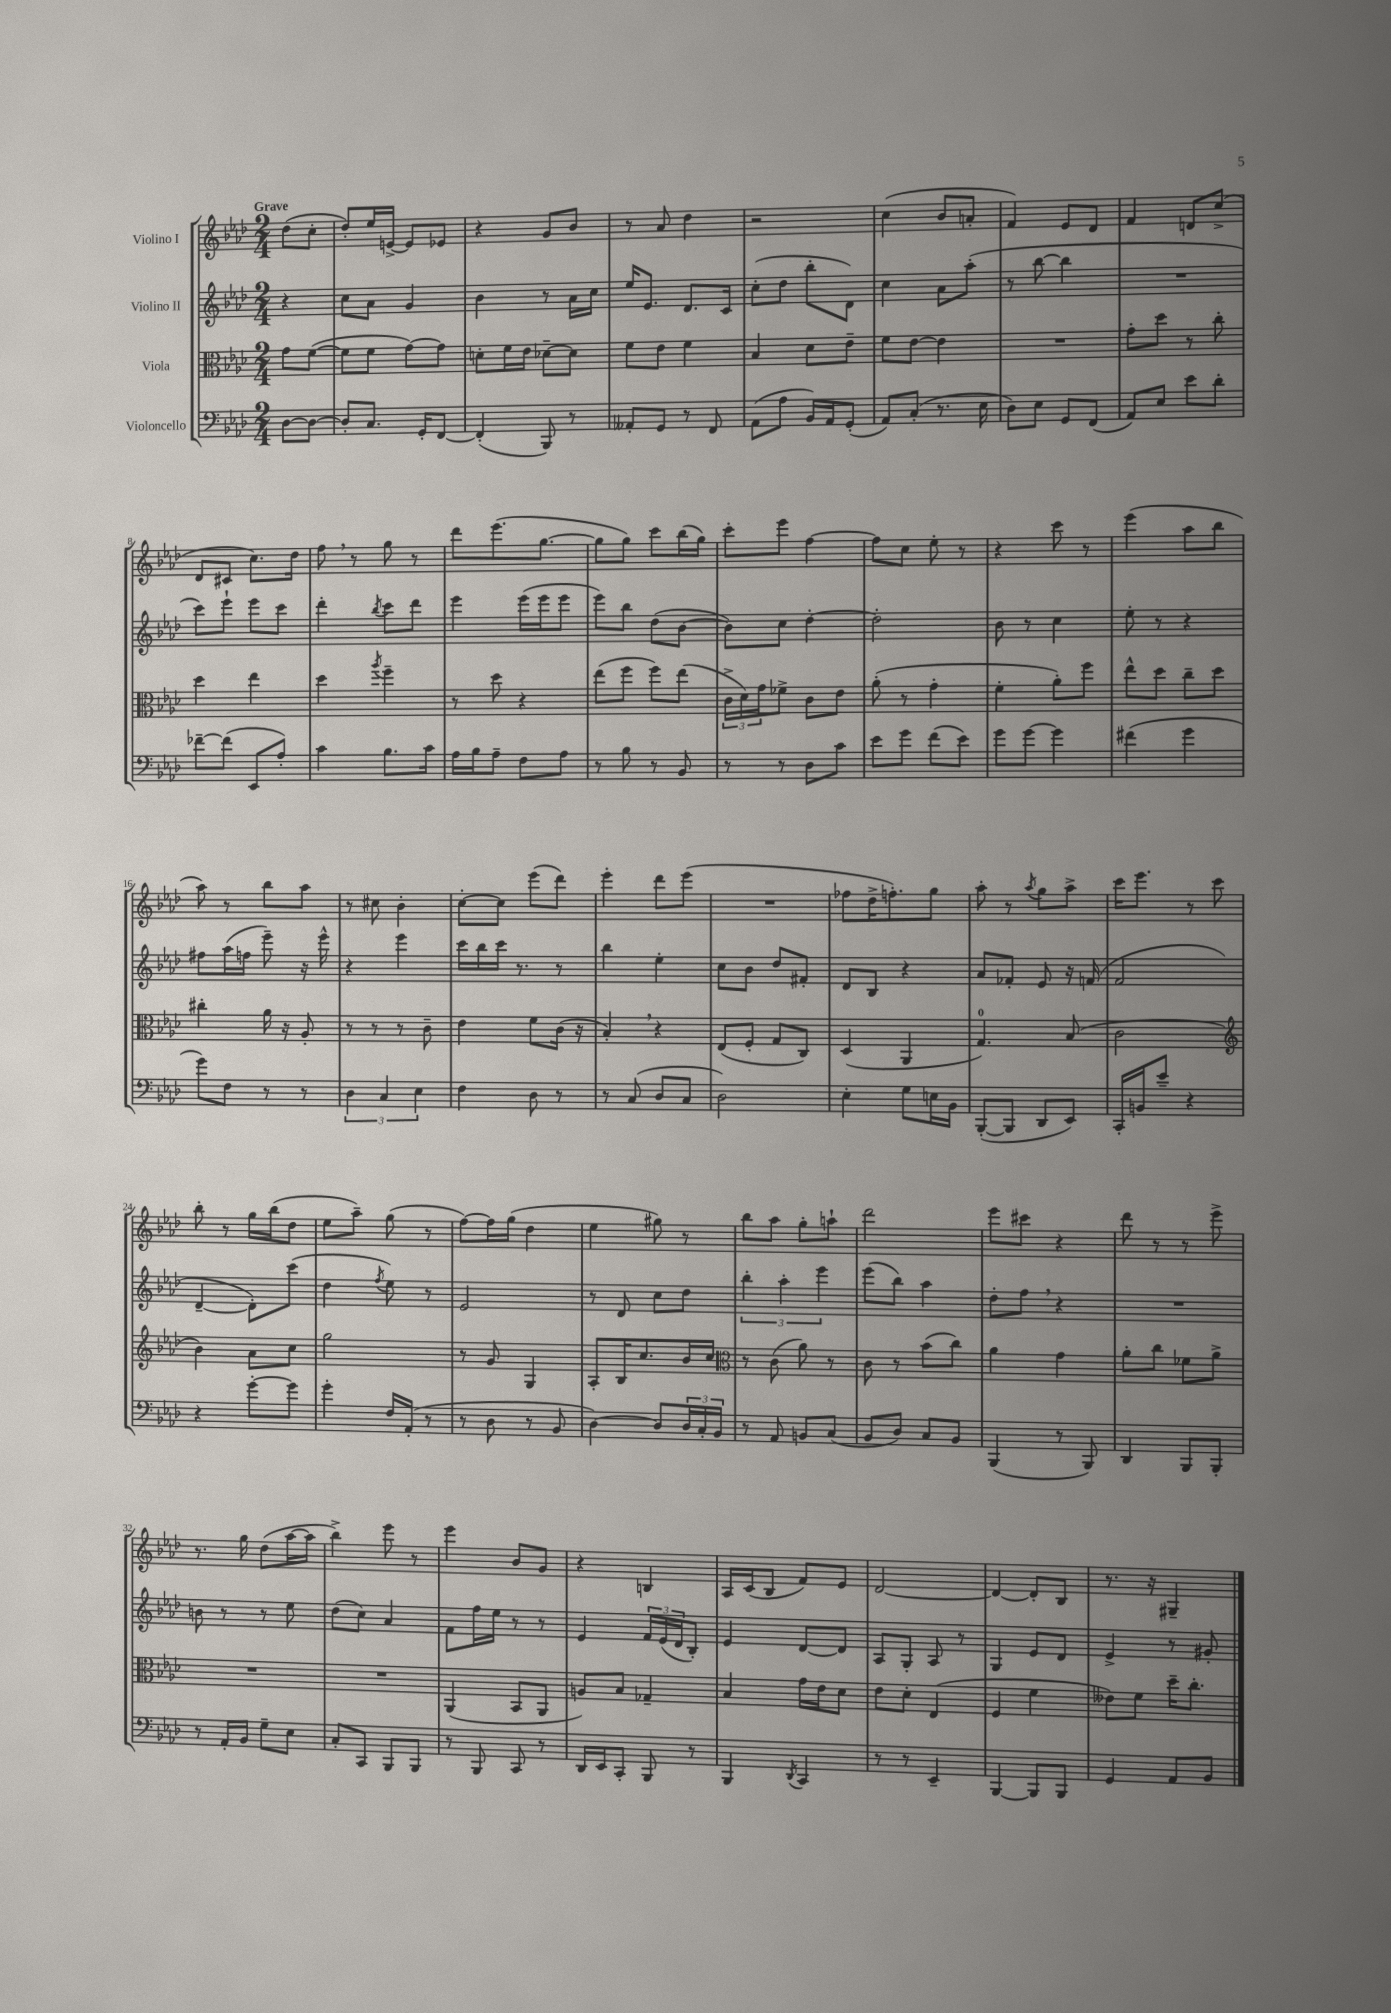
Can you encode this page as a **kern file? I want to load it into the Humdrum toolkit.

**kern	**kern	**kern	**kern
*part4	*part3	*part2	*part1
*staff4	*staff3	*staff2	*staff1
*I"Violoncello	*I"Viola	*I"Violino II	*I"Violino I
*clefF4	*clefC3	*clefG2	*clefG2
*k[b-e-a-d-]	*k[b-e-a-d-]	*k[b-e-a-d-]	*k[b-e-a-d-]
*M2/4	*M2/4	*M2/4	*M2/4
=	=	=	=
!	!	!	!LO:TX:a:B:t=Grave
[8D-\L	8g\L	4r	(8dd-\L
8D-\J_	([8f\J	.	8cc'\J
=1	=1	=1	=1
8D-'/L]	8f\L]	8cc\L	8dd-'/L)
8.C/J	8f\J	8a-\J	16ee-/L
.	.	.	[16en^/JJ
.	[8g\L)	4g/	8e/L]
16GG'/KL	.	.	.
[8FF/J	8g\J]	.	8e-X/J
=2	=2	=2	=2
(4FF'/]	8dn'\L	4b-\	4r
.	16f\L	.	.
.	16e-\JJ	.	.
8BBB-/)	[8d-X~\L	8r	8g/L
8r	8d-\J]	16a-\LL	8b-/J
.	.	16cc\JJ	.
=3	=3	=3	=3
8AA--X'/L	8f\L	16ee-/KL	8r
.	.	8.e-/J	.
8GG/J	8e-\J	.	8a-/
8r	4f\	8.d-/L	4dd-\
8FF/	.	.	.
.	.	16c/Jk	.
=4	=4	=4	=4
(8AA-\L	4B-/	(8cc'\L	2r
8A-\J	.	8dd-\J	.
16BB-/LL)	8d-\L	8bb-'\L	.
16AA-/J	.	.	.
(8GG'/J	8e-~\J	8d-\J)	.
=5	=5	=5	=5
8AA-/L)	8f\L	4cc\	(4cc\
(8C'/J	[8e-\J	.	.
8.r	4e-\]	8a-\L	8b-/L
.	.	(8aa-'\J	8an'/J
16E-\	.	.	.
=6	=6	=6	=6
8D-\L)	2r	8r	4f/)
8E-\J	.	[8bb-\	.
8GG/L	.	4bb-\]	8e-/L
(8FF/J	.	.	8d-/J
=7	=7	=7	=7
8AA-/L)	8g'\L	2r	4f/
8E-/J	8dd-\J	.	.
8e-\L	8r	.	8dn/L
8d-'\J	8cc'\	.	(8cc^/J
!!LO:LB:g=z
=8	=8	=8	=8
[8f-X~\L	4dd-\	8ccc\L)	8d-/L
(8f-\J]	.	8eee-`\J	8c#X/J
8EE-/L	4ee-\	8eee-\L	8.cc\L)
8A-'/J)	.	8ccc\J	.
.	.	.	16dd-\Jk
=9	=9	=9	=9
4c\	4dd-\	4ddd-'\	8ff,\
.	.	.	8r
.	8qaa-/	8qbb-/	.
8.B-\L	4ff~\	8ccc\L	8gg\
.	.	8ddd-\J	8r
16c\Jk	.	.	.
=10	=10	=10	=10
16A-\LL	8r	4eee-\	8ddd-\L
16B-\J	.	.	.
8A-~\J	8dd-\	.	(8.eee-\
8F\L	4r	(16eee-\LL	.
.	.	16eee-\J	[8.gg\J
8A-\J	.	8eee-\J	.
=11	=11	=11	=11
8r	(8ee-\L	8eee-\L)	8gg\L]
8B-\	8ff\J	8bb-\J	8gg\J)
8r	8ff\L)	(8dd-\L	8ccc\L
8BB-/	(8ee-\J	[8b-\J	(16bb-\L
.	.	.	16gg\JJ)
=12	=12	=12	=12
8r	24c^\LL	8b-\L])	8ccc'\L
.	24d-\)	.	.
.	24g\J	.	.
8r	8f-X^\J	8cc\J	8eee-\J
8D-\L	8c\L	[4dd-'\	[4ff\
8c\J	8e-\J	.	.
=13	=13	=13	=13
8e-\L	(8a-'\	2dd-'\]	8ff\L]
8g\J	8r	.	8cc\J
(8f\L	4g'\	.	8ee-'\
8e-\J)	.	.	8r
=14	=14	=14	=14
8g\L	4f'\	8b-\	4r
[8g\J	.	8r	.
4g\]	8a-'\L)	4cc\	8ccc\
.	8ff\J	.	8r
=15	=15	=15	=15
(4f#X\	8ee-^^\L	8ee-'\	(4eee-\
.	8dd-\J	8r	.
4g\	8cc~\L	4r	8aa-\L
.	8dd-\J	.	8bb-\J
!!LO:LB:g=z
=16	=16	=16	=16
8g\L)	4cc#X'\	8ff#X\L	8aa-\)
8F\J	.	(16aa-\L	8r
.	.	16ffn\JJ	.
8r	16a-\	8eee-~\)	8bb-\L
.	16r	.	.
8r	8A-'/	16r	8aa-\J
.	.	16eee-^^\	.
=17	=17	=17	=17
6D-\	8r	4r	8r
.	8r	.	8cc#X\
6C/	.	.	.
.	8r	4eee-\	4b-'\
6E-\	.	.	.
.	8c~\	.	.
=18	=18	=18	=18
4F\	4e-\	16ccc\LL	[8cc'\L
.	.	16bb-\	.
.	.	16ccc\JJ	8cc\J]
.	.	8.r	.
8D-\	8f\L	.	(8eee-\L
8r	(16c\Jk	8r	8ddd-\J)
.	16r	.	.
=19	=19	=19	=19
8r	4B-',/)	4bb-\	4eee-'\
(8C/	.	.	.
8D-/L	4r	4ee-'\	8ddd-\L
8C/J	.	.	(8eee-\J
=20	=20	=20	=20
2D-\)	(8E-/L	8cc\L	2r
.	8F'/J	8b-\J	.
.	8G/L	8dd-/L	.
.	8C/J)	8f#X'/J	.
=21	=21	=21	=21
4E-'\	(4D-/	8d-/L	8ff-X\L
.	.	8B-/J	16dd-^\K
.	.	.	8.ffn'\)
8G\L	4AA-/	4r	.
16En\L	.	.	8gg\J
16BB-\JJ	.	.	.
=22	=22	=22	=22
([8BBB-'/L	4.G/)	8a-/L	8aa-'\
8BBB-/J]	.	8f-X'/J	8r
.	.	.	8qaa-/
8DD-/L	.	8e-/	8gg\L
8EE-/J)	(8B-/	16r	8aa-^\J
.	.	(16fn/	.
=23	=23	=23	=23
16CC'/LL	2c\	2f/	16ccc\KL
16BBn/J	.	.	8.eee-\J
8e-~/J	.	.	.
4r	.	.	8r
.	.	.	8ccc\
!!LO:LB:g=z
=24	=24	=24	=24
*	*clefG2	*	*
4r	4b-\)	[4d-~/	8bb-'\
.	.	.	8r
[8g'\L	8a-\L	8d-'\L])	16gg\LL
.	.	.	(16bb-\J
8g\J]	8cc\J	(8ccc\J	8dd-\J
=25	=25	=25	=25
4g'\	2gg\	4dd-\	8ee-\L
.	.	.	8aa-~\J)
.	.	8qff/	.
16F/LL	.	8ee-\)	(8gg\
(16AA-'/JJ	.	.	.
8r	.	8r	8r
=26	=26	=26	=26
8r	8r	2e-/	[8ff\L)
8D-\	8g/	.	16ff\L]
.	.	.	(16gg\JJ
8r	4G/	.	4dd-\
8BB-/	.	.	.
=27	=27	=27	=27
[4D-\)	8A-'/L	8r	4ee-\
.	16B-/K	8d-/	.
.	8.cc/	.	.
8D-/L]	.	8cc\L	8gg#X\)
24D-/L	16b-/L	8dd-\J	8r
24C'/	.	.	.
.	16cc/JJ	.	.
24BB-/JJ	.	.	.
=28	=28	=28	=28
*	*clefC3	*	*
8r	8r	6bb-'\	8bb-\L
8AA-/	(8c\	.	8aa-\J
.	.	6aa-'\	.
8BBn/L	8a-\)	.	8gg'\L
.	.	6eee-\	.
(8C/J	8r	.	8aan`\J
=29	=29	=29	=29
8BB-/L	8c\	(8eee-\L	2ddd-\
8D-/J)	8r	8bb-\J)	.
8C/L	(8b-\L	4aa-\	.
8BB-/J	8cc\J)	.	.
=30	=30	=30	=30
(4BBB-/	4a-\	8dd-'\L	8eee-\L
.	.	8ff,\J	8ccc#X\J
8r	4g\	4r	4r
8BBB-/)	.	.	.
=31	=31	=31	=31
4DD-/	8a-'\L	2r	8ddd-\
.	8cc\J	.	8r
8BBB-/L	8f-X\L	.	8r
8BBB-'/J	8a-^\J	.	8eee-^\
!!LO:LB:g=z
=32	=32	=32	=32
8r	2r	8bn\	8.r
16AA-'/LL	.	8r	.
16BB-/JJ	.	.	16gg\
8G~\L	.	8r	(8dd-\L
8E-\J	.	8ee-\	[16aa-\L
.	.	.	16aa-\JJ]
=33	=33	=33	=33
8C'/L	2r	(8dd-\L	4bb-^\)
8CC/J	.	8cc\J)	.
8BBB-/L	.	4a-/	8eee-\
8BBB-/J	.	.	8r
=34	=34	=34	=34
8r	(4AA-/	8f\L	4eee-\
8BBB-/	.	16ff\L	.
.	.	16ee-\JJ	.
8CC/	8BB-/L	8r	8b-/L
8r	8AA-/J	8r	8g/J
=35	=35	=35	=35
16DD-/LL	8An/L)	4e-/	4r
16EE-/J	.	.	.
8CC'/J	8B-/J	.	.
8BBB-/	4G-X~/	24f/LL	4Bn/
.	.	(24e-/	.
.	.	24d-/J	.
8r	.	8B-'/J)	.
=36	=36	=36	=36
4BBB-/	4B-/	4e-/	16A-/LL
.	.	.	(16c/J
.	.	.	8B-/J
8qDD-/	.	.	.
4CC/	16g\LL	[8d-/L	8f/L)
.	16e-\J	.	.
.	8d-\J	8d-/J]	8e-/J
=37	=37	=37	=37
8r	8e-\L	8A-/L	[2d-/
8r	8d-'\J	8G'/J	.
4EE-~/	(4E-/	8A-/	.
.	.	8r	.
=38	=38	=38	=38
[4BBB-/	4F/	4G/	4d-/_
8BBB-/L]	4f\	8e-/L	8d-'/L]
8BBB-/J	.	8d-/J	8B-/J
=39	=39	=39	=39
4GG/	8e--X\L)	4e-^/	8.r
.	8f\J	.	.
.	.	.	16r
8AA-/L	16dd-~\KL	8r	4G#X~/
.	8.cc'\J	.	.
8BB-/J	.	8g#X'/	.
==	==	==	==
*-	*-	*-	*-
